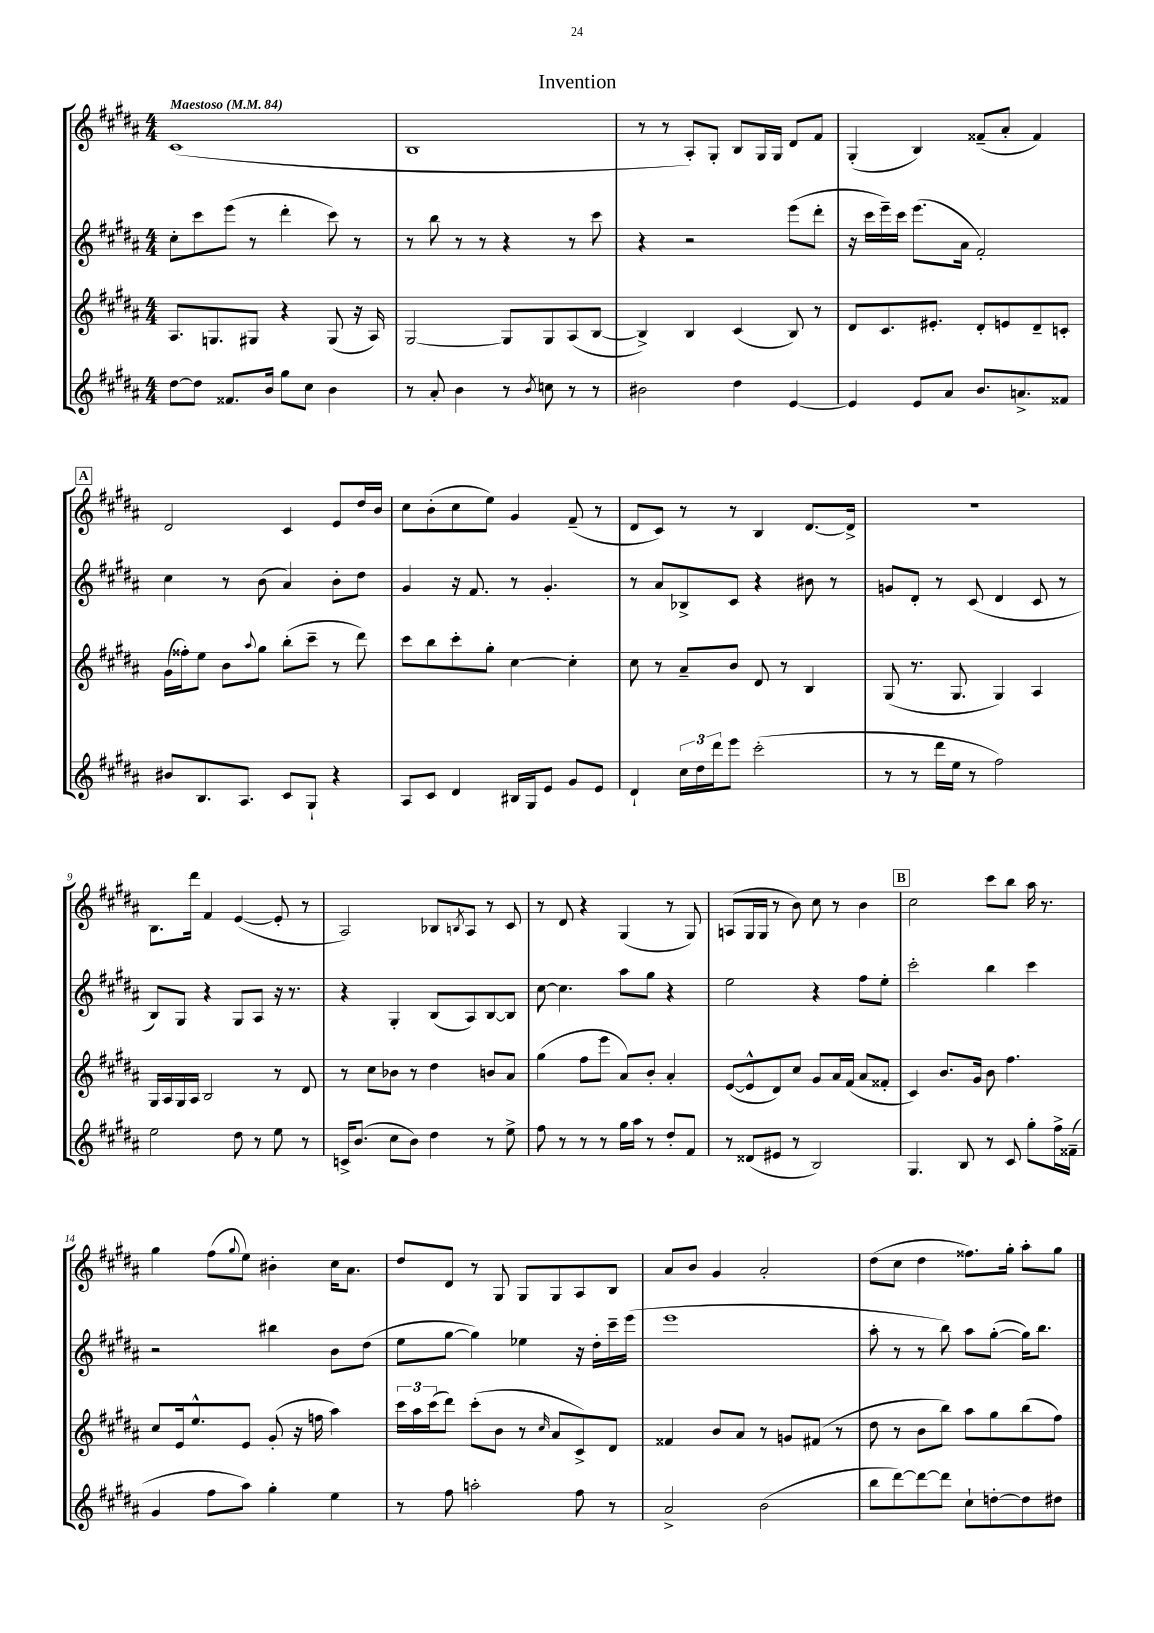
\header { title = "Invention" }
<<
\new StaffGroup <<
\new Staff = "s0" {
    \clef treble \key b \major \numericTimeSignature \time 4/4 \tempo "Maestoso" 4 = 84
    cis'1( |
    b1 |
    r8 r8 ais8-.) gis8-. b8 gis16 gis16 dis'8 fis'8 |
    gis4-.( b4) fisis'8--( ais'8-. fisis'4) |
    \mark \markup { \box "A" } dis'2 cis'4 e'8 dis''16 b'16 |
    cis''8 b'8-.( cis''8 e''8) gis'4 fis'8--( r8 |
    dis'8 cis'8) r8 r8 b4 dis'8.~ dis'16-> |
    R1 |
    b8. dis'''16 fis'4 e'4~( e'8-. r8 |
    ais2) bes8 \acciaccatura { b8 } ais8 r8 cis'8 |
    r8 dis'8 r4 gis4( r8 gis8) |
    a8( gis16 gis16 r8 b'8) cis''8 r8 b'4 |
    \mark \markup { \box "B" } cis''2 cis'''8 b''8 ais''16 r8. |
    gis''4 fis''8( \appoggiatura { gis''8 } e''8) bis'4-. cis''16 ais'8. |
    dis''8 dis'8 r8 gis8 gis8 gis8 ais8 b8 |
    ais'8 b'8 gis'4 ais'2-. |
    dis''8( cis''8 dis''4 fisis''8.) gis''16-. ais''8-. gis''8 \bar "|." |
}
\new Staff = "s1" {
    \clef treble \key b \major \numericTimeSignature \time 4/4
    cis''8-. cis'''8 e'''8( r8 dis'''4-. cis'''8) r8 |
    r8 b''8 r8 r8 r4 r8 cis'''8 |
    r4 r2 e'''8( dis'''8-. |
    r16 cis'''16 e'''16--) cis'''16 e'''8.( ais'16 fis'2-.) |
    \mark \markup { \box "A" } cis''4 r8 b'8( ais'4) b'8-. dis''8 |
    gis'4 r16 fis'8. r8 gis'4.-. |
    r8 ais'8 bes8-> cis'8 r4 bis'8 r8 |
    g'8 dis'8-. r8 cis'8( dis'4 cis'8 r8 |
    b8) gis8 r4 gis8 ais8 r16 r8. |
    r4 gis4-. b8( ais8) b8~ b8 |
    cis''8~ cis''4. ais''8 gis''8 r4 |
    e''2 r4 fis''8 e''8-. |
    \mark \markup { \box "B" } cis'''2-. b''4 cis'''4 |
    r2 bis''4 b'8 dis''8( |
    e''8 gis''8~ gis''4) ees''4 r16 dis''16-. cis'''16-- e'''16( |
    e'''1 |
    ais''8-. r8 r8 b''8) ais''8 gis''8~-.( gis''16) b''8. \bar "|." |
}
\new Staff = "s2" {
    \clef treble \key b \major \numericTimeSignature \time 4/4
    ais8. g8. gis8 r4 gis8( r16 ais16) |
    gis2~ gis8 gis8 ais8( b8~ |
    b4->) b4 cis'4( b8) r8 |
    dis'8 cis'8. eis'8.-. dis'8-. e'8 dis'8-- c'8-. |
    \mark \markup { \box "A" } gis'16( fisis''16-.) e''8 b'8 \appoggiatura { ais''8 } gis''8 b''8-.( cis'''8-- r8 dis'''8) |
    cis'''8 b''8 cis'''8-. gis''8-. cis''4~ cis''4-. |
    cis''8 r8 ais'8-- b'8 dis'8 r8 b4 |
    gis8( r8. gis8. gis4) ais4 |
    gis16 ais16 gis16 ais16 b2 r8 dis'8 |
    r8 cis''8 bes'8 r8 dis''4 b'8 ais'8 |
    gis''4( fis''8 e'''8 ais'8) b'8-. ais'4-. |
    e'8~( e'8-^ dis'8) cis''8 gis'8 ais'16 fis'16( ais'8 fisis'8-. |
    \mark \markup { \box "B" } cis'4) b'8. gis'16 b'8 fis''4. |
    cis''8 e'16 e''8.-^ e'8 gis'8-.( r16 f''16 ais''4) |
    \tuplet 3/2 { cis'''16 ais''16 cis'''16( } dis'''8) cis'''8-.( b'8 r8 \grace { cis''16 } ais'8 cis'8->) dis'8 |
    fisis'4 b'8 ais'8 r8 g'8 fis'8( r8 |
    dis''8 r8 b'8 b''8) ais''8 gis''8 b''8( fis''8) \bar "|." |
}
\new Staff = "s3" {
    \clef treble \key b \major \numericTimeSignature \time 4/4
    dis''8~ dis''8 fisis'8. b'16 gis''8 cis''8 b'4 |
    r8 ais'8-. b'4 r8 \acciaccatura { b'8 } c''8 r8 r8 |
    bis'2 dis''4 e'4~ |
    e'4 e'8 ais'8 b'8. a'8.-> fisis'8 |
    \mark \markup { \box "A" } bis'8 b8. ais8. cis'8 gis8-! r4 |
    ais8 cis'8 dis'4 bis16 gis16 e'8 gis'8 e'8 |
    dis'4-! \tuplet 3/2 { cis''16 dis''16 dis'''16 } e'''8 cis'''2-.( |
    r8 r8 dis'''16 e''16 r8 fis''2) |
    e''2 dis''8 r8 e''8 r8 |
    c'16-> b'8.( cis''8 b'8) dis''4 r8 e''8-> |
    fis''8 r8 r8 r8 gis''16 ais''16 r8 dis''8-. fis'8 |
    r8 disis'8( eis'8 r8 b2) |
    \mark \markup { \box "B" } gis4. b8 r8 cis'8 gis''8-. fis''16-> fisis'16--( |
    gis'4 fis''8 ais''8) gis''4-. e''4 |
    r8 fis''8 a''2-. fis''8 r8 |
    ais'2-> b'2( |
    b''8 dis'''8~) dis'''8~ dis'''8 cis''8-! d''8~-. d''8 dis''8 \bar "|." |
}
>>
>>
